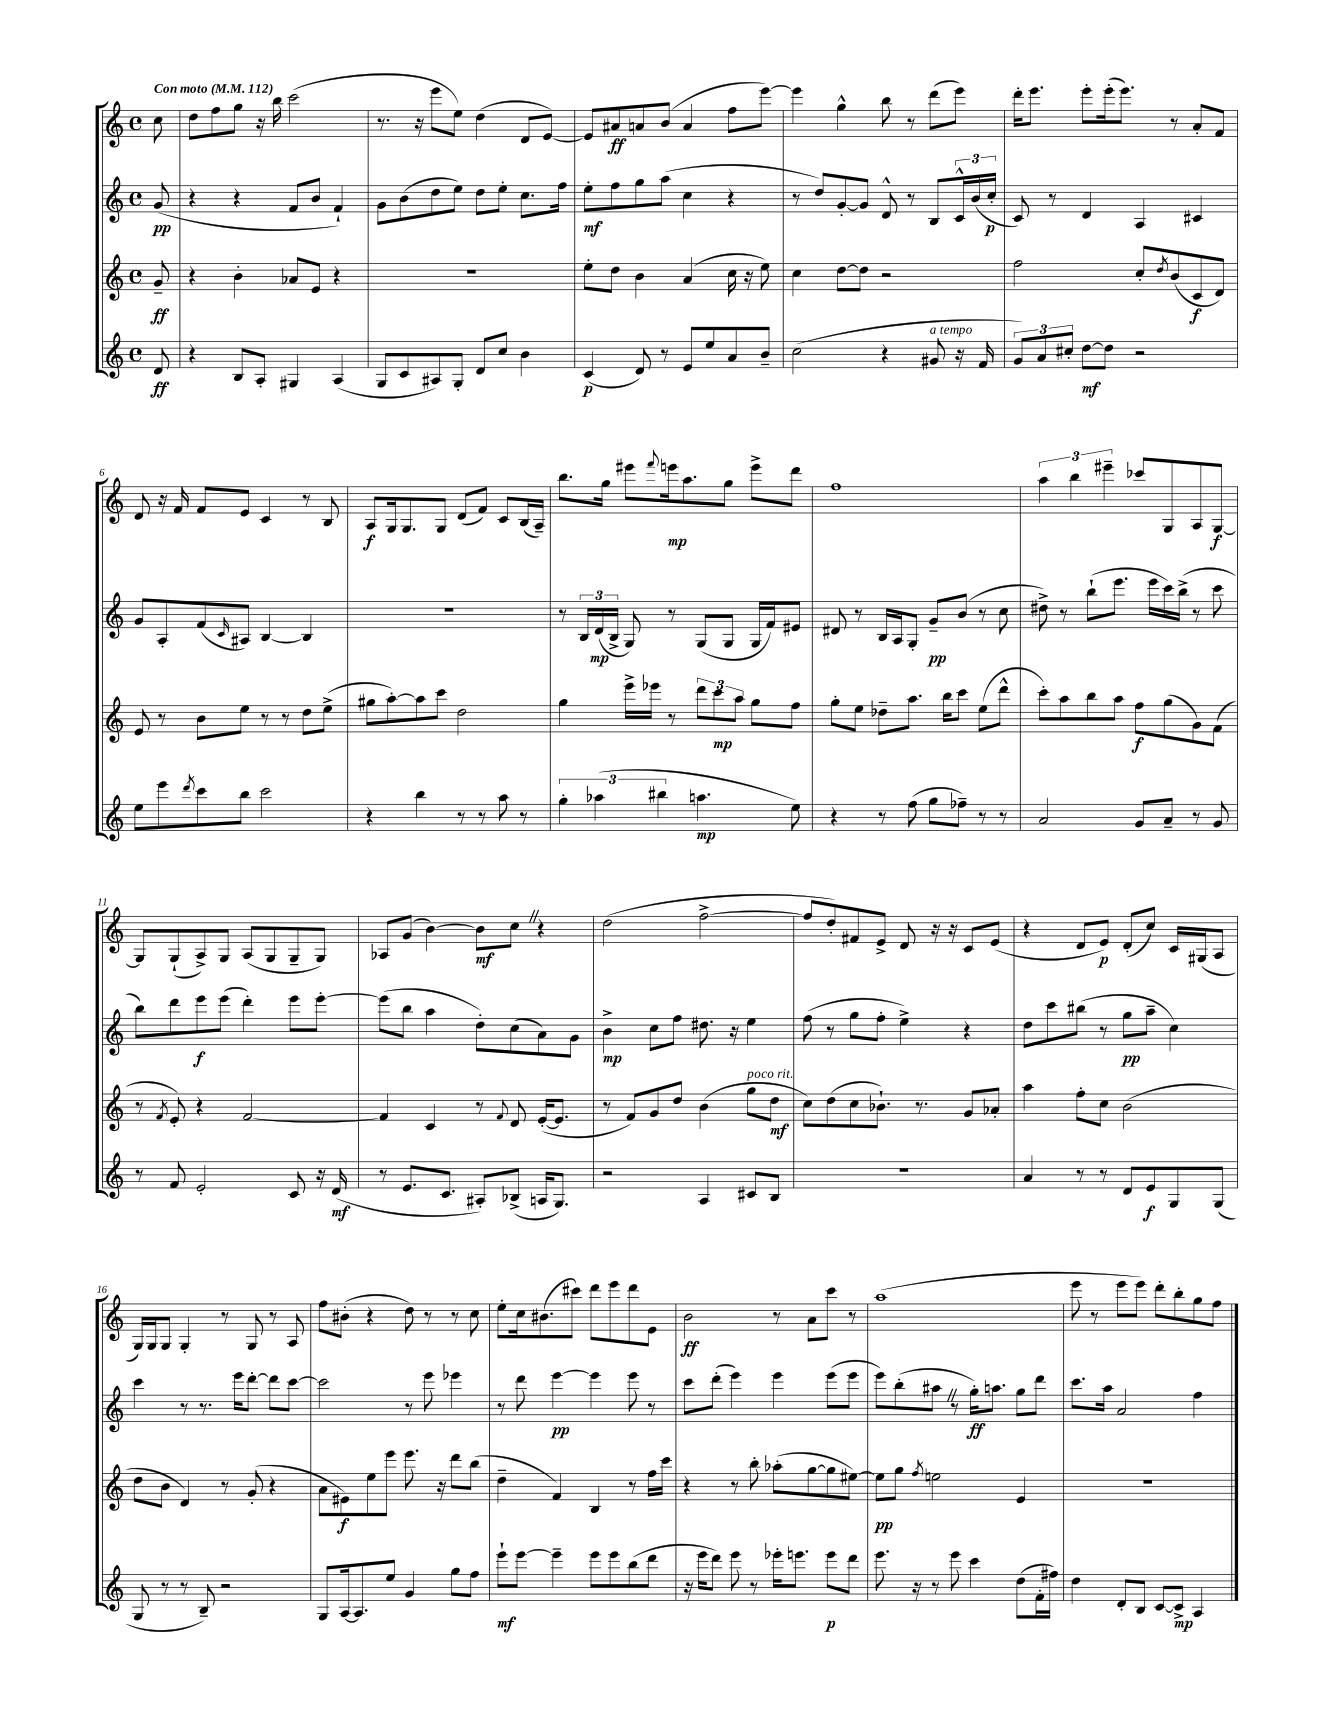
<<
\new StaffGroup <<
\new Staff = "s0" {
    \clef treble \key c \major \defaultTimeSignature \time 4/4 \partial 8 \tempo "Con moto" 4 = 112
    c''8 |
    d''8 f''8 g''8 r16 b''16 c'''2( |
    r8. r16 e'''8 e''8) d''4( d'8 e'8~) |
    e'8 ais'8\ff a'8 b'8( a'4 f''8 e'''8~) |
    e'''4 g''4-^ b''8 r8 d'''8( e'''8) |
    d'''16-. e'''8. e'''8-. e'''16-.( e'''8.) r8 a'8-. f'8 |
    d'8 r16 f'16 f'8 e'8 c'4 r8 b8 |
    a8\f g16 g8. g8 d'8( f'8) c'8 b16( a16--) |
    b''8. g''16 eis'''8 \appoggiatura { f'''8 } e'''16\mp a''8. g''8 e'''8-> d'''8 |
    f''1 |
    \tuplet 3/2 { a''4 b''4 eis'''4-- } ces'''8 g8 a8 g8~\f |
    g8 g8-!( a8->) g8 a8( g8 g8-- g8) |
    aes8 g'8( b'4~) b'8\mf c''8 \once \override BreathingSign.text = \markup { \musicglyph "scripts.caesura.straight" } \breathe r4 |
    d''2( f''2~-> |
    f''8 d''8-.) fis'8 e'8-> d'8 r16 r16 c'8 e'8( |
    r4 d'8 e'8\p) d'8-.( c''8) c'16 gis16( a8 |
    g16) g16 g8 g4-. r8 g8 r8 a8 |
    f''8 bis'8-.( r4 d''8) r8 r8 c''8 |
    e''8-. c''16 bis'8.( cis'''8) d'''8 e'''8 d'''8 e'8 |
    b'2\ff r8 a'8 c'''8 r8 |
    a''1( |
    e'''8 r8 e'''8 e'''8) d'''8-. b''8-. g''8 f''8 \bar "|." |
}
\new Staff = "s1" {
    \clef treble \key c \major \defaultTimeSignature \time 4/4 \partial 8
    g'8\pp( |
    r4 r4 f'8 b'8 f'4-!) |
    g'8 b'8( d''8 e''8) d''8 e''8-. c''8. f''16 |
    e''8-.\mf f''8 g''8 a''8( c''4 r4 |
    r8 d''8) g'8~-. g'8 d'8-^ r8 b8 \tuplet 3/2 { c'16-^ b'16( c''16-.\p } |
    c'8) r8 d'4 a4 cis'4 |
    g'8 a8-. f'8( \grace { c'16 } ais8) b4~ b4 |
    R1 |
    r8 \tuplet 3/2 { b16 d'16\mp( b16-> } g8) r8 g8( g8 g16 f'16) eis'8 |
    dis'8 r8 b16 a16 g8-. g'8--\pp b'8( r8 c''8 |
    dis''8->) r8 b''8-!( e'''8. e'''16 c'''16) b''16->( r8 c'''8 |
    b''8) d'''8 e'''8\f e'''8( d'''4-.) e'''8 e'''8~-. |
    e'''8( b''8 a''4 d''8-.) c''8( a'8) g'8 |
    b'4->\mp c''8 f''8 dis''8. r16 e''4 |
    f''8( r8 g''8 f''8-. e''4->) r4 |
    d''8 c'''8 bis''8( r8 g''8\pp a''8-- c''4) |
    c'''4 r8 r8. e'''16 d'''8~-. d'''8 c'''8~ |
    c'''2 r8 e'''8 ees'''4 |
    r8 d'''8 e'''4~\pp e'''4 e'''8 r8 |
    c'''8 d'''8-.( e'''4) e'''4 e'''8( e'''8 |
    e'''8) b''8-.( ais''8 \once \override BreathingSign.text = \markup { \musicglyph "scripts.caesura.straight" } \breathe r8 g''16-.\ff) a''8. g''8 d'''8 |
    c'''8. a''16 a'2 f''4 \bar "|." |
}
\new Staff = "s2" {
    \clef treble \key c \major \defaultTimeSignature \time 4/4 \partial 8
    g'8--\ff |
    r4 b'4-. aes'8 e'8 r4 |
    R1 |
    e''8-. d''8 b'4 a'4( c''16 r16 e''8) |
    c''4 d''8~ d''8 r2 |
    f''2 c''8-. \acciaccatura { d''8 } b'8( c'8\f d'8) |
    e'8 r8 b'8 e''8 r8 r8 d''8 e''8->( |
    gis''8 a''8~-.) a''8 c'''8 d''2 |
    g''4 e'''16-> ees'''16 r8 \tuplet 3/2 { d'''8 c'''8\mp a''8 } g''8 f''8 |
    g''8-. e''8 des''8-- a''8. b''16 c'''8 e''8( d'''8-^ |
    c'''8-.) a''8 b''8 a''8 f''8\f g''8( g'8) f'8( |
    r8 \acciaccatura { f'8 } e'8-.) r4 f'2~ |
    f'4 c'4 r8 \appoggiatura { f'8 } d'8 e'16~-.( e'8. |
    r8 f'8) g'8 d''8 b'4( g''8^\markup { \italic "poco rit." } d''8\mf |
    c''8) d''8( c''8 bes'8.-!) r8. g'8 aes'8-. |
    a''4 f''8-. c''8 b'2( |
    d''8 b'8 d'4) r8 g'8-.( r4 |
    a'8 eis'8\f) e''8 e'''8 e'''8. r16 d'''8 b''8( |
    d''4-- f'4) b4 r8 f''16 c'''16 |
    r4 r8 b''8-. aes''8-.( g''8~ g''8 eis''8~) |
    eis''8\pp g''8 \acciaccatura { f''8 } e''2 e'4 |
    R1 \bar "|." |
}
\new Staff = "s3" {
    \clef treble \key c \major \defaultTimeSignature \time 4/4 \partial 8
    d'8\ff |
    r4 b8 a8-. gis4 a4( |
    g8 c'8 ais8) g8-. d'8 c''8 b'4 |
    c'4\p( d'8) r8 e'8 e''8 a'8 b'8-- |
    c''2( r4 gis'8^\markup { \italic "a tempo" } r16 f'16 |
    \tuplet 3/2 { g'8) a'8 cis''8-. } d''8~\mf d''8 r2 |
    e''8 e'''8 \acciaccatura { d'''8 } c'''8 b''8 c'''2 |
    r4 b''4 r8 r8 a''8 r8 |
    \tuplet 3/2 { g''4-. aes''4( bis''4 } a''4.\mp e''8) |
    r4 r8 f''8( g''8 fes''8--) r8 r8 |
    a'2 g'8 a'8-- r8 g'8 |
    r8 f'8 e'2-. c'8 r16 d'16\mf( |
    r8 e'8. c'8. ais8-.) bes8->( a16 g8.) |
    r2 a4 cis'8 b8 |
    R1 |
    a'4 r8 r8 d'8 e'8\f g8 g8( |
    g8 r8 r8 b8--) r2 |
    g8 a16~ a8. e''8 g'4 g''8 f''8 |
    e'''8-!\mf e'''8~ e'''4-- e'''8 e'''8 b''8( d'''8 |
    r16 e'''16 d'''8) e'''8 r8 ees'''16-. e'''8. e'''8\p d'''8 |
    e'''8. r16 r8 e'''8 c'''4 d''8( f'16-. fis''16) |
    d''4 d'8-. b8 c'8~ c'8->\mp a4 \bar "|." |
}
>>
>>
